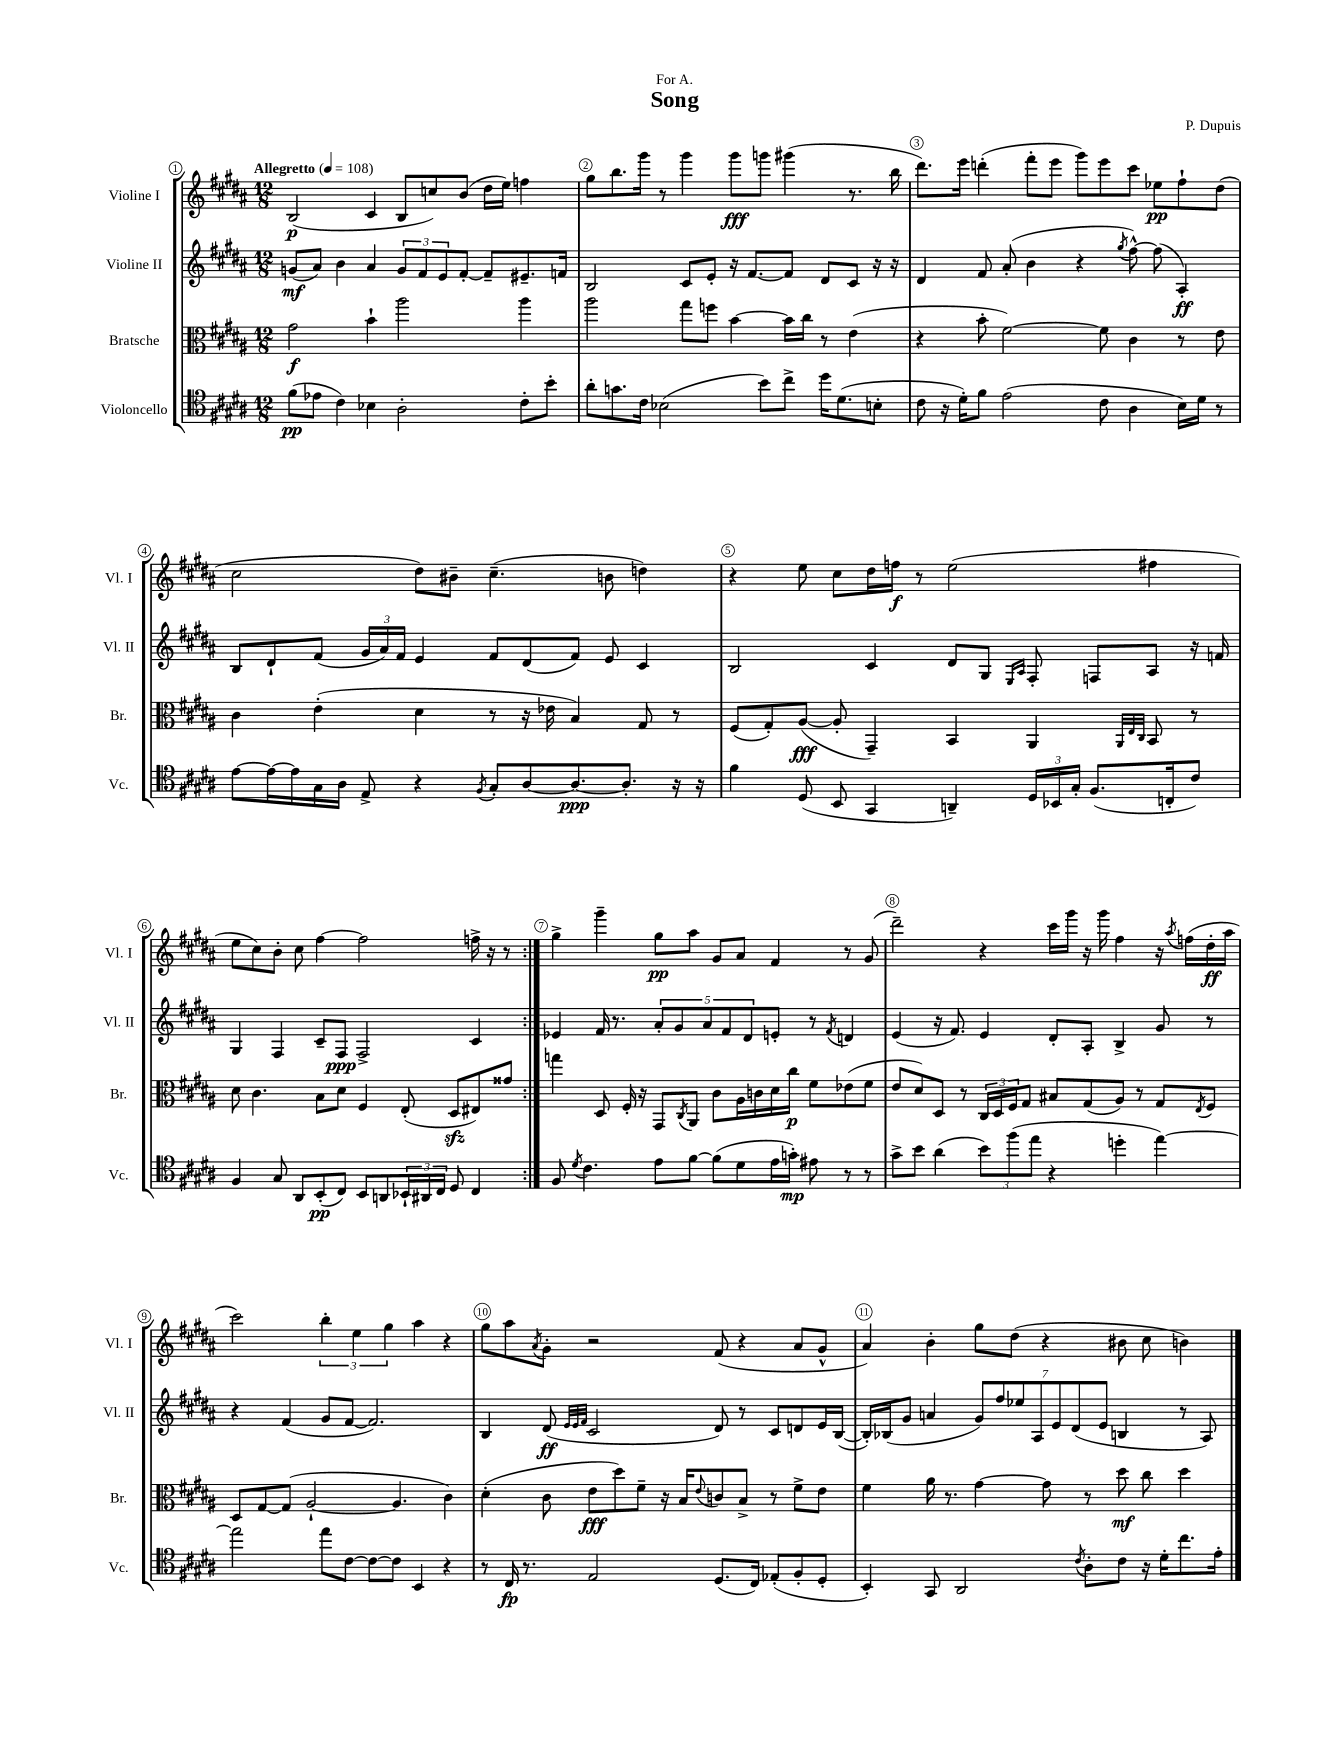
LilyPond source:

\header { title = "Song" composer = "P. Dupuis" dedication = "For A." }
<<
\new StaffGroup <<
\new Staff = "s0" \with { instrumentName = "Violine I" shortInstrumentName = "Vl. I" } {
    \clef treble \key b \major \numericTimeSignature \time 12/8 \tempo "Allegretto" 4 = 108
    \repeat volta 2 { b2\p( cis'4 b8 c''8) b'8( dis''16 e''16) f''4 |
    gis''8 b''8. gis'''16 r8 gis'''4 gis'''8\fff g'''8 gis'''4( r8. b''16 |
    dis'''8.) e'''16 d'''4-.( fis'''8-. e'''8 gis'''8) e'''8 cis'''8 ees''8\pp fis''8-! dis''8( |
    cis''2 dis''8) bis'8-- cis''4.--( b'8 d''4) |
    r4 e''8 cis''8 dis''16 f''16\f r8 e''2( fis''4 |
    e''8 cis''8) b'8-. cis''8 fis''4~ fis''2 f''16-> r16 r8 | }
    gis''4-> gis'''4-- gis''8\pp ais''8 gis'8 ais'8 fis'4 r8 gis'8( |
    dis'''2--) r4 cis'''16 gis'''16 r16 gis'''16 fis''4 r16 \acciaccatura { ais''8 } f''16( dis''16-.\ff ais''16 |
    cis'''2) \tuplet 3/2 { b''4-. e''4 gis''4 } ais''4 r4 |
    gis''8 ais''8 \acciaccatura { ais'8 } gis'8-. r2 fis'8( r4 ais'8 gis'8-^ |
    ais'4) b'4-. gis''8 dis''8( r4 bis'8 cis''8 b'4) \bar "|." |
}
\new Staff = "s1" \with { instrumentName = "Violine II" shortInstrumentName = "Vl. II" } {
    \clef treble \key b \major \numericTimeSignature \time 12/8
    \repeat volta 2 { g'8\mf( ais'8) b'4 ais'4 \tuplet 3/2 { g'8 fis'8 e'8 } fis'8~-. fis'8-- eis'8.-- f'16 |
    b2 cis'8 e'8-. r16 fis'8.~ fis'8 dis'8 cis'8 r16 r16 |
    dis'4 fis'8 ais'8-.( b'4 r4 \acciaccatura { gis''8 } fis''8~-^) fis''8( ais4-.\ff) |
    b8 dis'8-! fis'8( \tuplet 3/2 { gis'16 ais'16) fis'16 } e'4 fis'8 dis'8( fis'8) e'8 cis'4 |
    b2 cis'4 dis'8 gis8 \grace { e16 ais16 } fis8-. f8 ais8 r16 f'16 |
    gis4 fis4 cis'8-- fis8\ppp fis2-> cis'4 | }
    ees'4 fis'16 r8. \tuplet 5/4 { ais'8-. gis'8 ais'8 fis'8 dis'8 } e'8-. r8 \acciaccatura { fis'8 } d'4 |
    e'4( r16 fis'8.) e'4 dis'8-. ais8-. b4-> gis'8 r8 |
    r4 fis'4( gis'8 fis'8~ fis'2.) |
    b4 dis'8\ff( \grace { e'32 e'32 fis'32 } cis'2 dis'8) r8 cis'8 d'8 e'16 b16~( |
    b16-.) bes16( gis'8 a'4 \tuplet 7/4 { gis'8) fis''8 ees''8 ais8 e'8 dis'8( e'8 } b4 r8 ais8) \bar "|." |
}
\new Staff = "s2" \with { instrumentName = "Bratsche" shortInstrumentName = "Br." } {
    \clef alto \key b \major \numericTimeSignature \time 12/8
    \repeat volta 2 { gis'2\f b'4-! ais''2 ais''4 |
    ais''2 gis''8 f''8 b'4~ b'16 cis''16 r8 e'4( |
    r4 b'8-. fis'2~) fis'8 cis'4 r8 e'8 |
    cis'4 e'4-.( dis'4 r8 r16 ees'16 b4) gis8 r8 |
    fis8( gis8-.) ais8~\fff( ais8-. gis,4--) b,4 ais,4 \grace { ais,32 e32 cis32 } b,8 r8 |
    dis'8 cis'4. b8 dis'8 fis4 e8-.( dis8\sfz eis8) gisis'8 | }
    g''4 dis8 fis16-. r16 gis,8 \acciaccatura { cis8 } ais,8 cis'8 ais16 c'16 dis'16 cis''16\p fis'8 ees'8( fis'8 |
    e'8 dis'8) dis8 r8 \tuplet 3/2 { cis16 dis16 fis16 } gis8 bis8 gis8( ais8) r8 gis8 \acciaccatura { e8 } fis8 |
    dis8 gis8~ gis8( ais2~-! ais4. cis'4) |
    dis'4-.( cis'8 e'8\fff dis''8) fis'8-- r16 b16 \appoggiatura { e'8 } c'8 b8-> r8 fis'8-> e'8 |
    fis'4 ais'16 r8. gis'4~ gis'8 r8 dis''8\mf cis''8 dis''4 \bar "|." |
}
\new Staff = "s3" \with { instrumentName = "Violoncello" shortInstrumentName = "Vc." } {
    \clef tenor \key b \major \numericTimeSignature \time 12/8
    \repeat volta 2 { fis'8\pp( ees'8 cis'4) bes4 ais2-. cis'8-. b'8-. |
    ais'8-. g'8. cis'16 bes2( b'8) cis''8-> dis''16 dis'8.( b8-. |
    cis'8 r16 dis'16-.) fis'8 e'2( cis'8 ais4 b16) dis'16 r8 |
    e'8~ e'16~ e'16 gis16 ais16 e8-> r4 \acciaccatura { fis8 } gis8-. ais8~ ais8.~\ppp ais8.-. r16 r16 |
    fis'4 dis8( b,8 gis,4 a,4--) \tuplet 3/2 { dis16 bes,16 gis16-. } fis8.( c16-. cis'8) |
    fis4 gis8 ais,8 b,8-.\pp( cis8) b,8 a,8 \tuplet 3/2 { bes,16-! ais,16 cis16 } dis8 cis4 | }
    fis8 \acciaccatura { dis'8 } cis'4. e'8 fis'8~ fis'8( dis'8 e'16 g'16-.\mp) eis'8 r8 r8 |
    gis'8-> b'8 ais'4( \tuplet 3/2 { b'8) fis''8( e''8 } r4 d''4-. e''4~) |
    e''2 e''8 cis'8~ cis'8~ cis'8 b,4 r4 |
    r8 cis16\fp r8. e2 dis8.( cis16) ees8-.( fis8-. dis8-. |
    b,4-.) gis,8 ais,2 \acciaccatura { cis'8 } ais8-. cis'8 r16 dis'16-. cis''8. e'16-. \bar "|." |
}
>>
>>
\layout { \context { \Score \override BarNumber.break-visibility = ##(#f #t #t) barNumberVisibility = #all-bar-numbers-visible \override BarNumber.stencil = #(make-stencil-circler 0.1 0.3 ly:text-interface::print) } }
